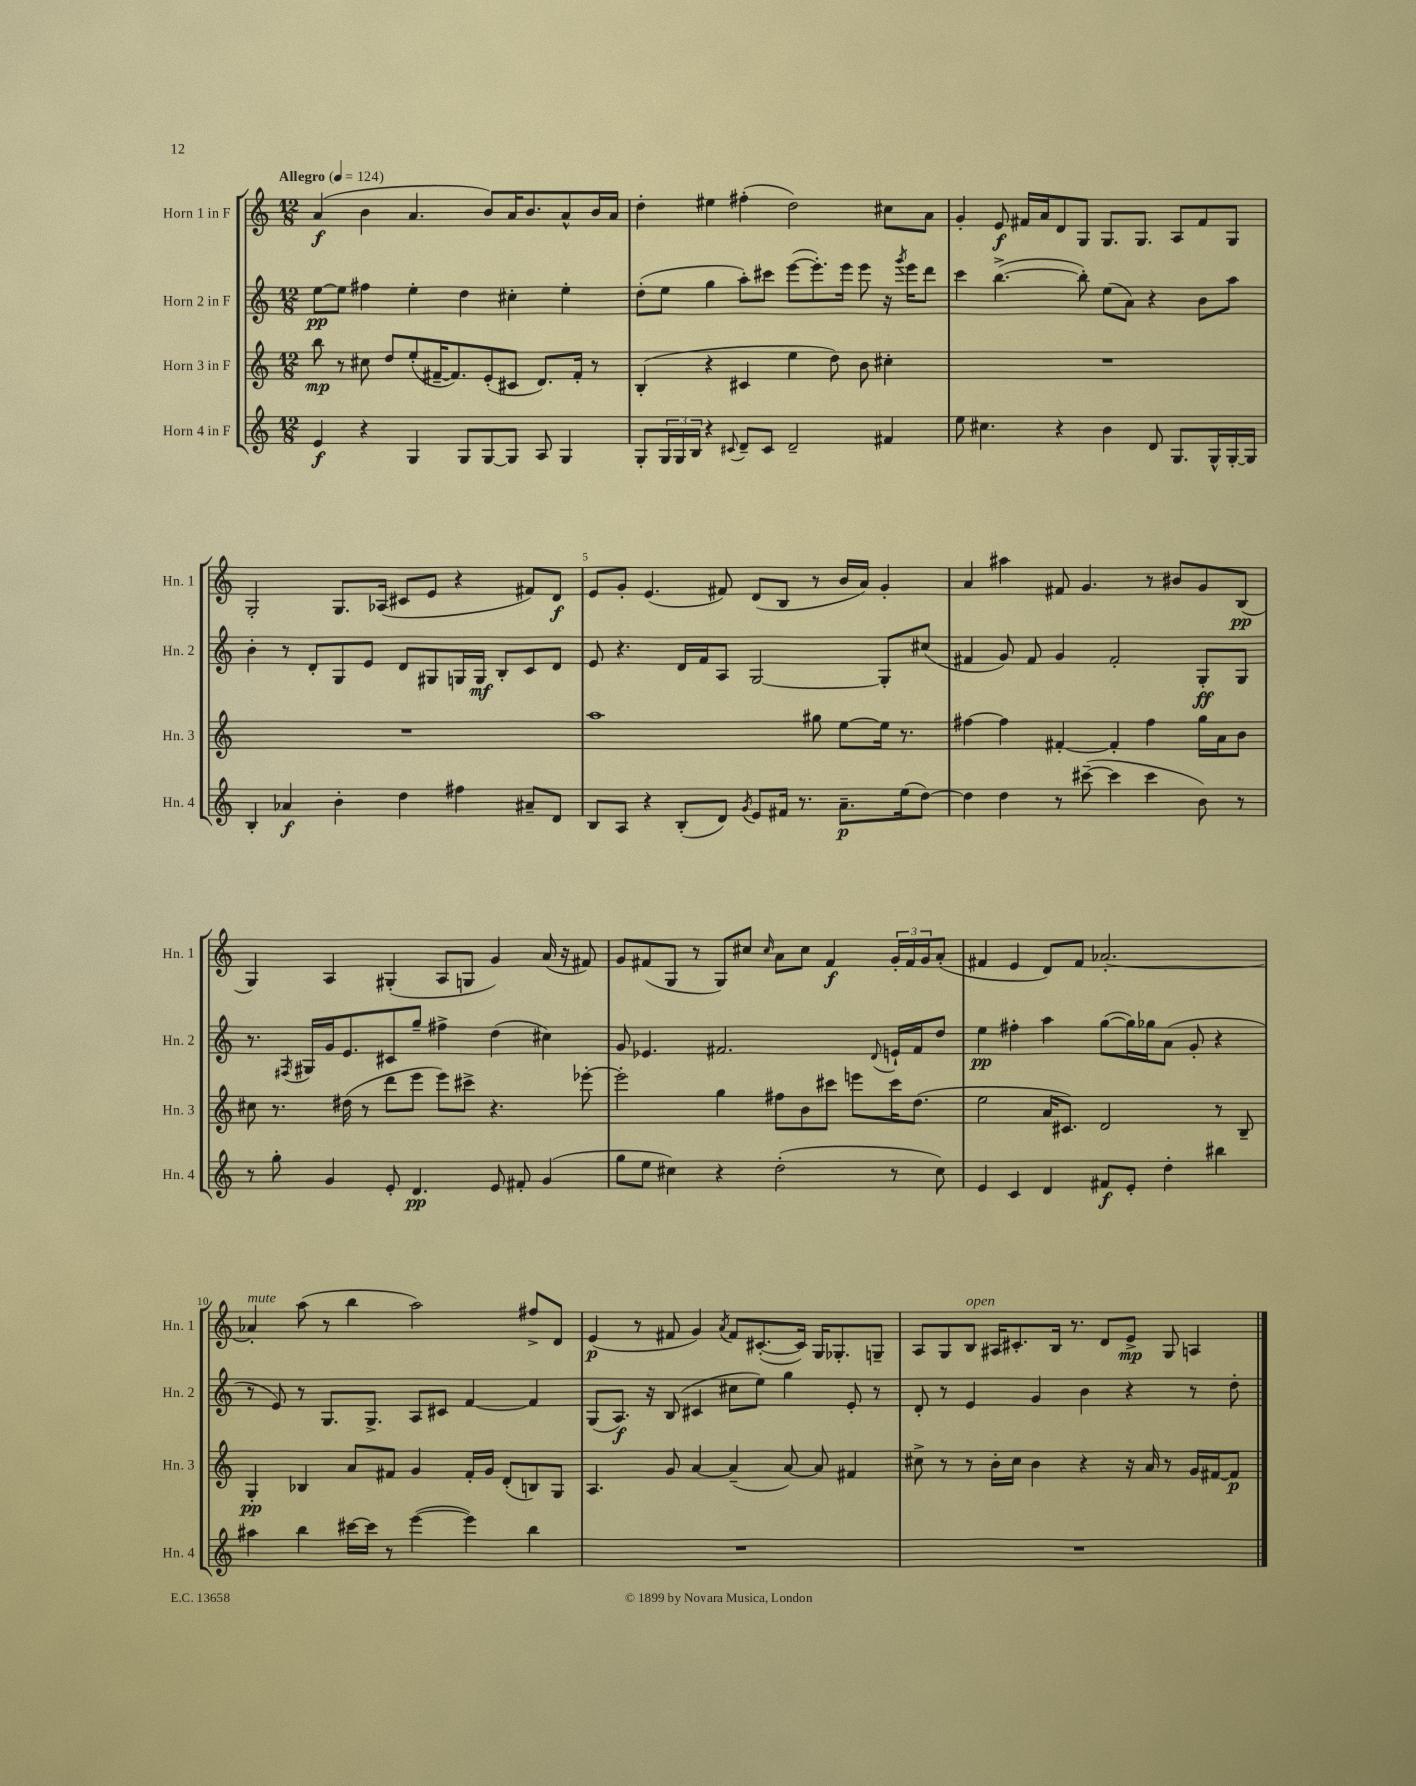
<<
\new StaffGroup <<
\new Staff = "s0" \with { instrumentName = "Horn 1 in F" shortInstrumentName = "Hn. 1" } {
    \clef treble \key c \major \numericTimeSignature \time 12/8 \tempo "Allegro" 4 = 124
    a'4\f( b'4 a'4. b'8) a'16 b'8. a'8-^ b'16 a'16 |
    d''4-. eis''4 fis''4-.( d''2) cis''8 a'8 |
    g'4-. e'8\f fis'16 a'16 d'8 g8 g8. g8. a8 fis'8 g8 |
    g2-. g8. aes16( cis'8 e'8 r4 fis'8) d'8\f |
    e'8 g'8-. e'4.( fis'8) d'8( b8 r8 b'16 a'16) g'4-. |
    a'4 ais''4 fis'8 g'4. r8 bis'8 g'8 b8\pp( |
    g4) a4 gis4-.( a8 g8 g'4) a'16( r16 fis'8) |
    g'8 fis'8( g8 r8 g8) cis''8 \grace { cis''16 } a'8 cis''8 fis'4\f \tuplet 3/2 { g'16-. fis'16 g'16 } a'8-.( |
    fis'4 e'4 d'8) fis'8 aes'2.~-. |
    aes'4-.^\markup { \italic "mute" } a''8( r8 b''4 a''2) fis''8-> d'8 |
    e'4\p( r8 fis'8 g'4) \acciaccatura { a'8 } fis'8 cis'8.~-.( cis'16) g16 ges8.-. g8-- |
    a8 g8 b8^\markup { \italic "open" } ais16 cis'8.-. b16 r8. d'8 e'8->\mp g8 a4 \bar "|." |
}
\new Staff = "s1" \with { instrumentName = "Horn 2 in F" shortInstrumentName = "Hn. 2" } {
    \clef treble \key c \major \numericTimeSignature \time 12/8
    e''8~\pp e''8 fis''4 e''4-. d''4 cis''4-. e''4-. |
    d''8-.( e''8 g''4 a''8-.) cis'''8 e'''8~( e'''8.-.) e'''16 e'''8 r16 \acciaccatura { g'''8 } e'''16 d'''8 |
    c'''4 b''4.~->( b''8-.) e''8( a'8) r4 b'8 a''8 |
    b'4-. r8 d'8-. g8 e'8 d'8 gis8 g16 g16\mf b8-. c'8 d'8 |
    e'8 r4. d'16 f'16 a8 g2~ g8-. cis''8( |
    fis'4 g'8) fis'8 g'4 fis'2-. g8-.\ff g8 |
    r8. \acciaccatura { fis8 } gis16 g'16 e'8. cis'8 g''8-- fis''4-> d''4( cis''4) |
    g'8 ees'4. fis'2. \appoggiatura { d'8 } e'16-! fis'16 d''8 |
    e''4\pp fis''4-. a''4 g''8~( g''16) ges''16 a'8( g'8-. r4 |
    r8 e'8) r8 g8. g8.-> a8 cis'8 f'4~ f'4 |
    g8( a8.\f) r16 b8( cis'4 cis''8 e''8) g''4 e'8-. r8 |
    d'8-. r8 e'4 g'4 b'4 r4 r8 d''8-. \bar "|." |
}
\new Staff = "s2" \with { instrumentName = "Horn 3 in F" shortInstrumentName = "Hn. 3" } {
    \clef treble \key c \major \numericTimeSignature \time 12/8
    b''8\mp r8 cis''8 d''8 e''8-.( fis'16~-- fis'8.) e'8-.( cis'8 d'8.) fis'16-. r8 |
    b4-.( r4 cis'4 e''4 d''8) b'8 cis''4-. |
    R1. |
    R1. |
    a''1 gis''8 e''8~ e''16 r8. |
    fis''4~ fis''4 fis'4~-. fis'4-. fis''4 g''16 a'16 b'8 |
    cis''8 r8. dis''16( r8 d'''8 e'''8 e'''8) cis'''8-> r4. ees'''8~-. |
    ees'''2-. g''4 fis''8 b'8 cis'''8 e'''8 cis'''16 d''8.( |
    e''2 a'16 cis'8.) d'2 r8 b8-- |
    g4-.\pp bes4 a'8 fis'8 g'4 fis'16-. g'16 d'8-.( b8) g8 |
    a4. g'8 a'4~ a'4--( a'8~) a'8 fis'4 |
    cis''8-> r8 r8 b'16-. cis''16 b'4 r4 r16 a'16 r8 g'16 fis'16~ fis'8\p \bar "|." |
}
\new Staff = "s3" \with { instrumentName = "Horn 4 in F" shortInstrumentName = "Hn. 4" } {
    \clef treble \key c \major \numericTimeSignature \time 12/8
    e'4\f r4 g4 g8 g8~ g8 a8 g4 |
    g8-. \tuplet 3/2 { g16 g16 b16 } r4 \appoggiatura { cis'8 } d'8-- cis'8 d'2-- fis'4 |
    e''8 cis''4. r4 b'4 d'8 g8. g16-^ g16~-. g16 |
    b4-. aes'4\f b'4-. d''4 fis''4 ais'8-- d'8 |
    b8 a8 r4 b8-.( d'8) \acciaccatura { g'8 } e'8 fis'16 r8. a'8.--\p e''16( d''8~) |
    d''4 d''4 r8 cis'''8~--( cis'''4 cis'''4 b'8) r8 |
    r8 g''8-. g'4 e'8-. d'4.\pp e'8 fis'8-. g'4( |
    g''8 e''8 cis''4) r4 d''2-.( r8 cis''8) |
    e'4 c'4 d'4 fis'8\f e'8-. d''4-. bis''4 |
    ais''4 b''4 cis'''16~ cis'''16 r8 e'''4~( e'''4) b''4 |
    R1. |
    R1. \bar "|." |
}
>>
>>
\layout { \context { \Score \override BarNumber.break-visibility = ##(#f #t #t) barNumberVisibility = #(every-nth-bar-number-visible 5) } }
